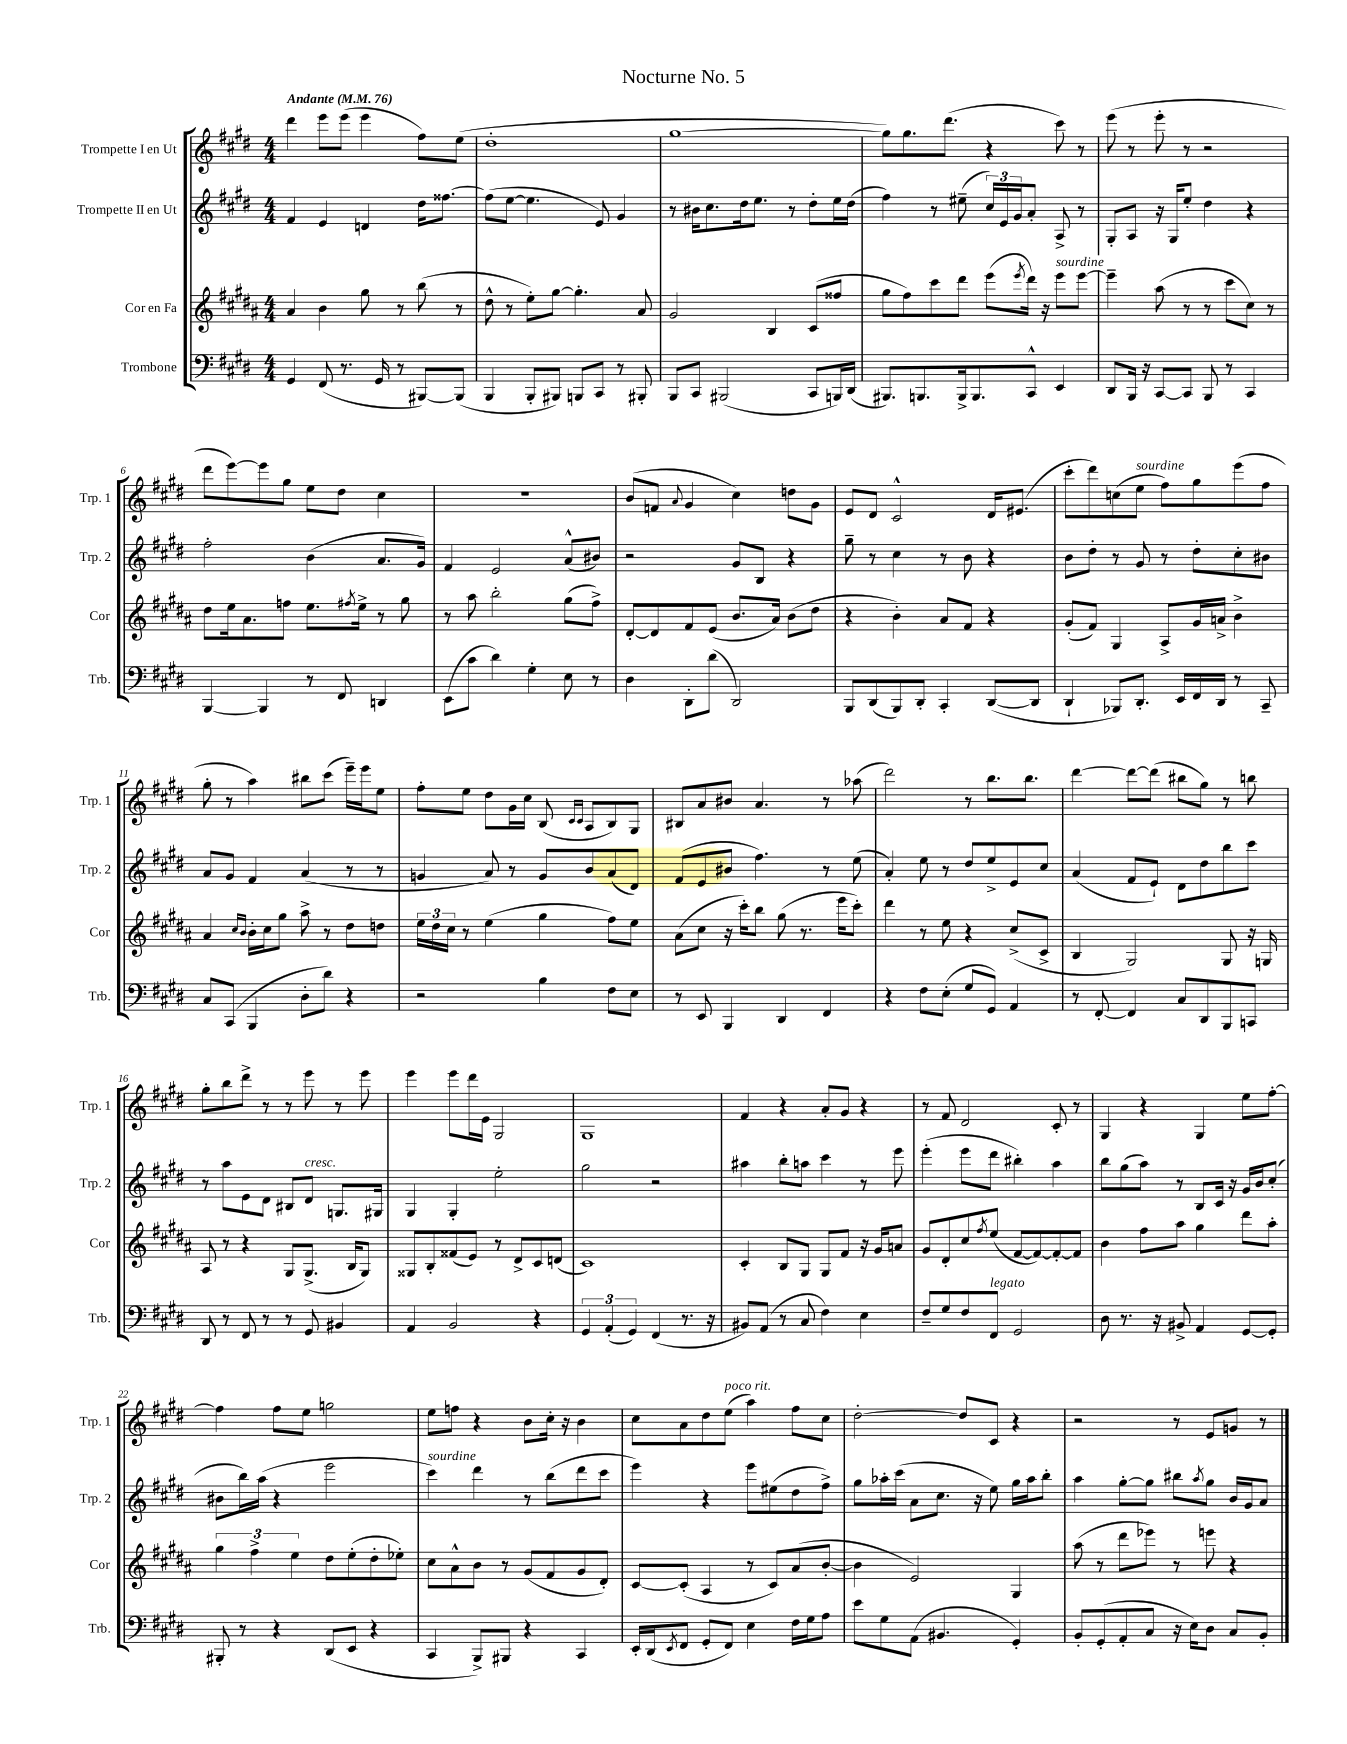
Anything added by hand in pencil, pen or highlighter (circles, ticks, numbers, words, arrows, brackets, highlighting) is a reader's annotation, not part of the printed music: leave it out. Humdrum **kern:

**kern	**kern	**kern	**kern
*staff4	*staff3	*staff2	*staff1
*clefF4	*clefG2	*clefG2	*clefG2
*k[f#c#g#d#]	*k[f#c#g#d#a#]	*k[f#c#g#d#]	*k[f#c#g#d#]
*M4/4	*M4/4	*M4/4	*M4/4
*MM76	*MM76	*MM76	*MM76
4GG#	4a#	4f#	4ddd#
(8FF#	4b	4e	8eee
8.r	.	.	(8eee
.	8gg#	4d	4eee
16GG#	.	.	.
8r	8r	.	.
[8BBB#)	(8bb	16dd#	8ff#)
.	.	[8.ff##	.
(8BBB#]	8r	.	(8ee
=	=	=	=
4BBB	8dd#^^	(8ff##]	1dd#'
.	8r	[8ee	.
8BBB'	8ee')	4.ee]	.
8BBB#)	[8gg#	.	.
8BBB	4.gg#']	.	.
8CC#	.	8e)	.
8r	.	4g#	.
8BBB#'	8a#	.	.
=	=	=	=
8BBB	2g#	8r	[1gg#
8CC#	.	16b#	.
.	.	8.cc#	.
(2BBB#	.	.	.
.	.	16dd#	.
.	.	8.ee	.
.	4B	.	.
.	.	8r	.
8CC#	(8c#	8dd#'	.
16BBB)	8ff##	16ee	.
(16DD#	.	(16dd#	.
=	=	=	=
8.BBB#)	8gg#	4ff#)	8gg#])
.	8ff#)	.	8.gg#
8.BBB	.	.	.
.	8ccc#	8r	.
.	.	.	(8.ddd#
16BBB^	8ddd#	(8ee#~	.
8.BBB	.	.	.
.	(8eee	24cc#)	4r
.	.	24e	.
.	.	24g#	.
.	8qeee	.	.
8CC#^^	16ddd#)	8a'	.
.	16r	.	.
4EE	8eee	8A^	8ccc#)
.	[8eee	8r	8r
=	=	=	=
8DD#	4eee~]	8G#'	(8eee
16BBB	.	8A	8r
16r	.	.	.
[8CC#	(8aa#	16r	8eee'
.	.	16G#	.
8CC#]	8r	8ee'	8r
8BBB	8r	4dd#	2r
8r	8ccc#	.	.
4CC#	8cc#)	4r	.
.	8r	.	.
=	=	=	=
[4BBB	8dd#	2ff#'	8ddd#
.	16ee	.	[8eee)
.	8.a#	.	.
4BBB]	.	.	8eee]
.	8ff	.	8gg#
8r	8.ee	(4b	8ee
8FF#	.	.	8dd#
.	8qff#	.	.
.	16ee^	.	.
4DD	8r	8.a	4cc#
.	8gg#	.	.
.	.	16g#)	.
=	=	=	=
(8EE	8r	4f#	1r
8c#	8aa#	.	.
4d#)	2bb'	2e	.
4G#'	.	.	.
8E	(8gg#	(8a^^	.
8r	8ff#^)	8b#)	.
=	=	=	=
4D#	[8d#'	2r	(8b
.	8d#]	.	8f
.	.	.	8qqa
8DD#'	8f#	.	4g#
(8d#	(8e	.	.
2DD#)	8.b	8g#	4cc#)
.	.	8B	.
.	16a#)	.	.
.	(8b	4r	8dd
.	8dd#	.	8g#
=	=	=	=
8BBB	4r	8gg#~	8e
(8DD#	.	8r	8d#
8BBB)	4b')	4cc#	2c#^^
8DD#'	.	.	.
4CC#'	8a#	8r	.
.	8f#	8b	.
([8DD#	4r	4r	16d#
.	.	.	(8.e#
8DD#]	.	.	.
=	=	=	=
4DD#`	(8g#'	8b	8ccc#'
.	8f#)	8dd#'	8ddd#)
8BBB-)	4G#	8r	(8cc
8.DD#'	.	8g#	8ee
.	8A#^	8r	8ff#)
16EE	.	.	.
16FF#	16g#	8dd#'	8gg#
16DD#	16a^	.	.
8r	4b^	8cc#'	(8eee
8CC#~	.	8b#	8ff#
=	=	=	=
8C#	4a#	8a	8gg#'
(8CC#	.	8g#	8r
.	16qqcc#	.	.
.	16qqb	.	.
4BBB	16b'	4f#	4aa)
.	16cc#	.	.
.	8gg#	.	.
8D#'	8aa#^	(4a	8bb#
8d#)	8r	.	(8ccc#
4r	8dd#	8r	16eee~)
.	.	.	16eee
.	8dd	8r	8ee
=	=	=	=
2r	24ee	4g	8ff#'
.	24dd#	.	.
.	24cc#	.	.
.	8r	.	8ee
.	(4ee	8a)	8dd#
.	.	8r	16g#
.	.	.	16cc#
4B	4gg#	8g	(8B
.	.	.	16qqc#
.	.	.	16qqc#
.	.	8b	8A
8F#	8ff#)	(8a	8B)
8E	8ee	8d#)	8G#
=	=	=	=
8r	(8a#	(8f#	8B#
8EE	8cc#	8e	8a
4BBB	16r	8b#	8b#
.	16ccc#')	.	.
.	8bb	4.ff#)	4.a
4DD#	(8gg#	.	.
.	8.r	.	.
4FF#	.	8r	8r
.	16eee	.	.
.	8ccc#')	(8ee	(8aa-
=	=	=	=
4r	4ddd#	4a')	2ddd#)
8F#	8r	8ee	.
(8E'	8ee	8r	.
8G#	4r	8dd#	8r
8GG#)	.	8ee^	8.bb
4AA	(8cc#^	8e	.
.	.	.	8.bb
.	8c#^	8cc#	.
=	=	=	=
8r	4B	(4a	[4ddd#
[8FF#'	.	.	.
4FF#]	2G#)	8f#	8ddd#_
.	.	8e`)	(8ddd#]
8C#	.	8d#	8bb#
8DD#	.	8dd#	8gg#)
8BBB	8G#	8bb	8r
8CC	16r	8ccc#	8bb
.	16G	.	.
=	=	=	=
8DD#	8A#	8r	8gg#'
8r	8r	8aa	8bb
8FF#	4r	8e	8ddd#^
8r	.	8d#	8r
8r	8G#	8B#	8r
8GG#	(8.G#^	8d#	8eee
4BB#	.	8.G	8r
.	16B	.	.
.	8G#)	.	8eee
.	.	16G#	.
=	=	=	=
4AA	8G##	4G#	4eee
.	8B'	.	.
2BB	(8f##	4G#'	8eee
.	8e)	.	16ddd#
.	.	.	16e
.	8r	2ee'	2G#
.	8d#^	.	.
4r	8c#	.	.
.	(8d	.	.
=	=	=	=
6GG#	1c#)	2gg#	1G#
(6AA'	.	.	.
6GG#)	.	.	.
(4FF#	.	2r	.
8.r	.	.	.
16r	.	.	.
=	=	=	=
8BB#)	4c#'	4aa#	4f#
(8AA	.	.	.
8r	8B	8bb'	4r
8C#	8G#	8aa	.
4F#)	8G#	4ccc#	8a'
.	8f#	.	8g#
4E	16r	8r	4r
.	16g#	.	.
.	8a	8eee	.
=	=	=	=
8F#~	8g#	(4eee'	8r
8G#	8d#'	.	8f#
8F#	8cc#	8eee	2d#
.	8qff#	.	.
8FF#	(8ee	8ddd#	.
2GG#	[8f#	4bb#')	.
.	8f#_)	.	.
.	8f#'_	4aa	8c#'
.	8f#]	.	8r
=	=	=	=
8D#	4b	8bb	4G#
8.r	.	(8gg#	.
.	8ff#	8aa)	4r
16r	.	.	.
8BB#^	8aa#	8r	.
4AA	4gg#	8B	4G#
.	.	16c#	.
.	.	16r	.
[8GG#	8ddd#	16g#	8ee
.	.	16b	.
8GG#']	8aa#'	(8cc#'	[8ff#'
=	=	=	=
8BBB#'	6gg#	8b#	4ff#]
8r	.	16bb)	.
.	6ff#^	.	.
.	.	(16aa	.
4r	.	4r	8ff#
.	6ee	.	.
.	.	.	8ee
(8DD#	8dd#	2eee	2gg
8EE	(8ee'	.	.
4r	8dd#'	.	.
.	8ee-')	.	.
=	=	=	=
4CC#	8cc#	4ccc#)	8ee
.	8a#^^	.	8ff
8BBB^)	8b	4ddd#	4r
8BBB#	8r	.	.
4r	(8g#	8r	8b
.	8f#	(8bb	16cc#'
.	.	.	16r
4CC#	8g#	8ddd#	4b
.	8d#')	8ccc#	.
=	=	=	=
16EE'	[8c#	4eee)	8cc#
(16DD#	.	.	.
8qEE	.	.	.
8FF#	(8c#']	.	8a
8GG#'	4A#	4r	8dd#
8FF#)	.	.	(8ee
4E	8r	8eee	4aa)
.	8c#)	(8ee#	.
16F#	(8a#	8dd#	8ff#
16G#	.	.	.
8A	[8b'	8ff#^)	8cc#
=	=	=	=
8e	4b]	8gg#	[2dd#'
8G#	.	16aa-'	.
.	.	(16ccc#	.
(8AA	2e)	8a	.
4.BB#	.	8.cc#	.
.	.	.	8dd#]
.	.	16r	.
.	.	8ee)	8c#
4GG#')	4G#	16gg#	4r
.	.	16aa-	.
.	.	8bb'	.
=	=	=	=
8BB'	(8aa#	4aa	2r
(8GG#'	8r	.	.
8AA'	8ddd#	[8gg#'	.
8C#	8eee-)	8gg#]	.
16r	8r	8bb#	8r
16E)	.	.	.
.	.	8qaa	.
8D#	8eee	8gg#	8e
8C#	4r	16b	8g
.	.	16g#	.
8BB'	.	8a	8r
==	==	==	==
*-	*-	*-	*-
